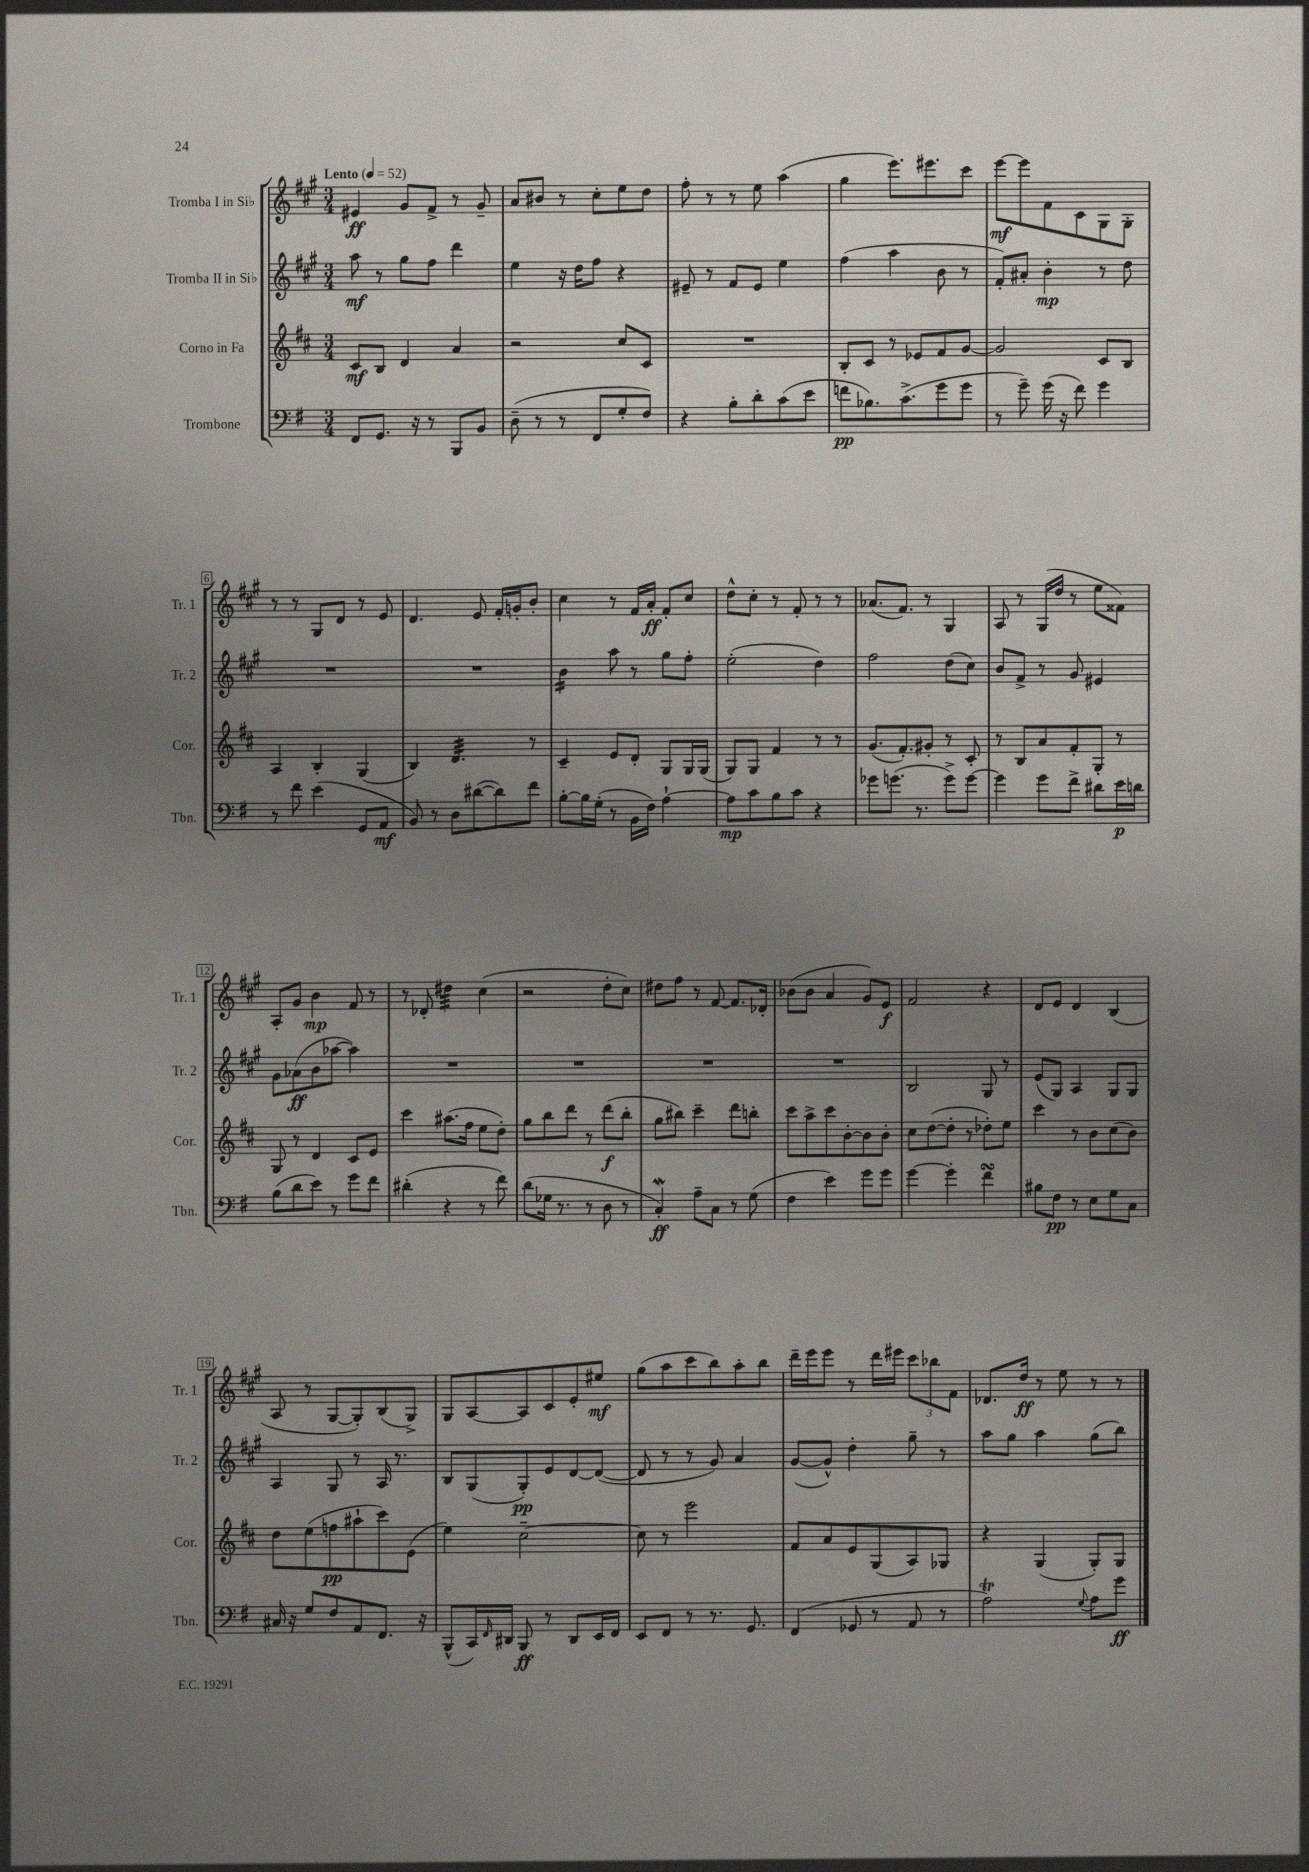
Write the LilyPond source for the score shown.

<<
\new StaffGroup <<
\new Staff = "s0" \with { instrumentName = "Tromba I in Sib" shortInstrumentName = "Tr. 1" } {
    \clef treble \key a \major \numericTimeSignature \time 3/4 \tempo "Lento" 4 = 52
    eis'4\ff gis'8 fis'8-> r8 gis'8-- |
    a'8 bis'8 r8 cis''8-. e''8 d''8 |
    fis''8-. r8 r8 e''8 a''4( |
    gis''4 e'''8.) eis'''8. cis'''8 |
    e'''8~\mf e'''8 fis'8 cis'8 gis8 gis8-. |
    r8 r8 gis8 d'8 r8 e'8 |
    d'4. e'8 fis'16-. g'16-. b'8-. |
    cis''4 r8 fis'16 a'16-.\ff fis'8-. cis''8 |
    d''8-^ cis''8-. r8 fis'8-. r8 r8 |
    aes'8.( fis'8.) r8 gis4 |
    a8 r8 gis16( d''16 r8 e''8 fisis'8) |
    a8-. gis'8 b'4\mp fis'8 r8 |
    r8 des'8-. dis''4:32 cis''4( |
    r2 d''8-. cis''8) |
    dis''8 fis''8 r8 fis'8~ fis'8. des'16-. |
    bes'8( bes'8 a'4 gis'8) e'8\f |
    fis'2 r4 |
    d'8 e'8 d'4 b4( |
    a8 r8 gis8~ gis8-.) b8( gis8->) |
    gis8 a8~ a8 cis'8 e'8-. eis''8\mf |
    gis''8( a''8 cis'''8 b''8) a''8-. b''8 |
    d'''16-- e'''16 e'''8 r8 d'''16 eis'''16 \tuplet 3/2 { cis'''8 bes''8 fis'8 } |
    des'8. d''16\ff r8 e''8 r8 r8 \bar "|." |
}
\new Staff = "s1" \with { instrumentName = "Tromba II in Sib" shortInstrumentName = "Tr. 2" } {
    \clef treble \key a \major \numericTimeSignature \time 3/4
    a''8\mf r8 gis''8 fis''8 d'''4 |
    e''4 r16 d''16 fis''8 r4 |
    eis'8-- r8 fis'8 eis'8 e''4 |
    fis''4( a''4 b'8 r8 |
    fis'8-.) ais'8-. b'4-.\mp r8 d''8 |
    R2. |
    R2. |
    b'4:16 a''8 r8 gis''8 fis''8-. |
    e''2-.( d''4) |
    fis''2 d''8( cis''8) |
    b'8 fis'8-> r8 gis'8 eis'4 |
    gis'8 aes'8\ff( b'8 aes''8~ aes''4) |
    R2. |
    R2. |
    R2. |
    R2. |
    b2 gis8 r8 |
    e'8( gis8) a4 gis8 gis8 |
    a4 gis8 r8 a16 r8. |
    b8 gis8( gis8-.\pp) e'8 d'8~ d'8~( |
    d'8 r8 r8 gis'8) a'4 |
    gis'8~( gis'8-^) d''4-. gis''8-- r8 |
    a''8 gis''8 a''4 gis''8( b''8) \bar "|." |
}
\new Staff = "s2" \with { instrumentName = "Corno in Fa" shortInstrumentName = "Cor." } {
    \clef treble \key d \major \numericTimeSignature \time 3/4
    cis'8\mf b8 d'4 a'4 |
    r2 cis''8 cis'8 |
    R2. |
    b8-. cis'8 r8 ees'8 fis'8 g'8~ |
    g'2 cis'8 b8 |
    a4 b4-. g4( |
    b4) d'4.:32 r8 |
    cis'4-- e'8 d'8-. g8 g16 g16( |
    g8) g8 fis'4 r8 r8 |
    g'8.( fis'8.-.) gis'8-. r8 cis'8-. |
    r8 b8 a'8 fis'8-. g8-. r8 |
    g8 r8 d'4 cis'8 e'8 |
    cis'''4 ais''8.( fis''16 e''8 d''8-.) |
    g''8 b''8 d'''8 r8 d'''8\f( b''8-. |
    g''8 bis''8) cis'''4-- d'''8 b''8-. |
    cis'''8 a''8-> cis'''8 b'8~-. b'8 b'8-. |
    cis''8 d''8~( d''8-. r8 des''8-.) e''8 |
    cis'''4 r8 b'8 cis''8( b'8) |
    d''8 e''8( f''8\pp ais''8-! cis'''8) e'8( |
    e''4) cis''2~-- |
    cis''8 r8 e'''2 |
    fis'8 a'8 e'8 g8( a8) ges8 |
    r4 g4( g8-.) g8 \bar "|." |
}
\new Staff = "s3" \with { instrumentName = "Trombone" shortInstrumentName = "Tbn." } {
    \clef bass \key g \major \numericTimeSignature \time 3/4
    fis,8 g,8. r16 r8 b,,8 b,8 |
    d8--( r8 r8 fis,8 g8-. fis8) |
    r4 b8-. d'8-. c'8( e'8 |
    f'8\pp bes8.) c'8.->( g'8 g'8 |
    r8 g'8--) g'16( r16 fis'8) g'4 |
    r8 fis'8 e'4( g,8 a,8\mf |
    b,8) r8 d8 dis'8~( dis'8) fis'8 |
    b8~-. b16 g16-.( r8 b,16 fis16) a4~-! |
    a8\mp c'8 b8 c'8 r4 |
    ges'8 g'8.( r8. g'8->) g'8~ |
    g'4 g'8 fis'8-> dis'8 e'16\p d'16 |
    b8( d'8 e'8) r8 g'8 fis'8 |
    dis'4-.( r4 r8 fis'8) |
    d'8( ges16 r8. r8 d8 r8 |
    c4-.\mordent\ff) a8-- c8 r8 g8( |
    fis4 e'4) g'8 g'8 |
    g'4~ g'4-. fis'4\turn |
    bis8 fis8\pp r8 e8 g8 c8 |
    cis16 r16 g8 fis8 a,8 fis,8. r16 |
    b,,8-^( c,16) \grace { fis,16 } dis,16 b,,8\ff r8 dis,8 e,16 fis,16 |
    e,8 fis,8 r8 r8. g,8. |
    fis,4( ges,8 r8 a,8 r8 |
    a2\trill) \appoggiatura { g8 } a8 g'8\ff \bar "|." |
}
>>
>>
\layout { \context { \Score \override BarNumber.stencil = #(make-stencil-boxer 0.1 0.3 ly:text-interface::print) } }
